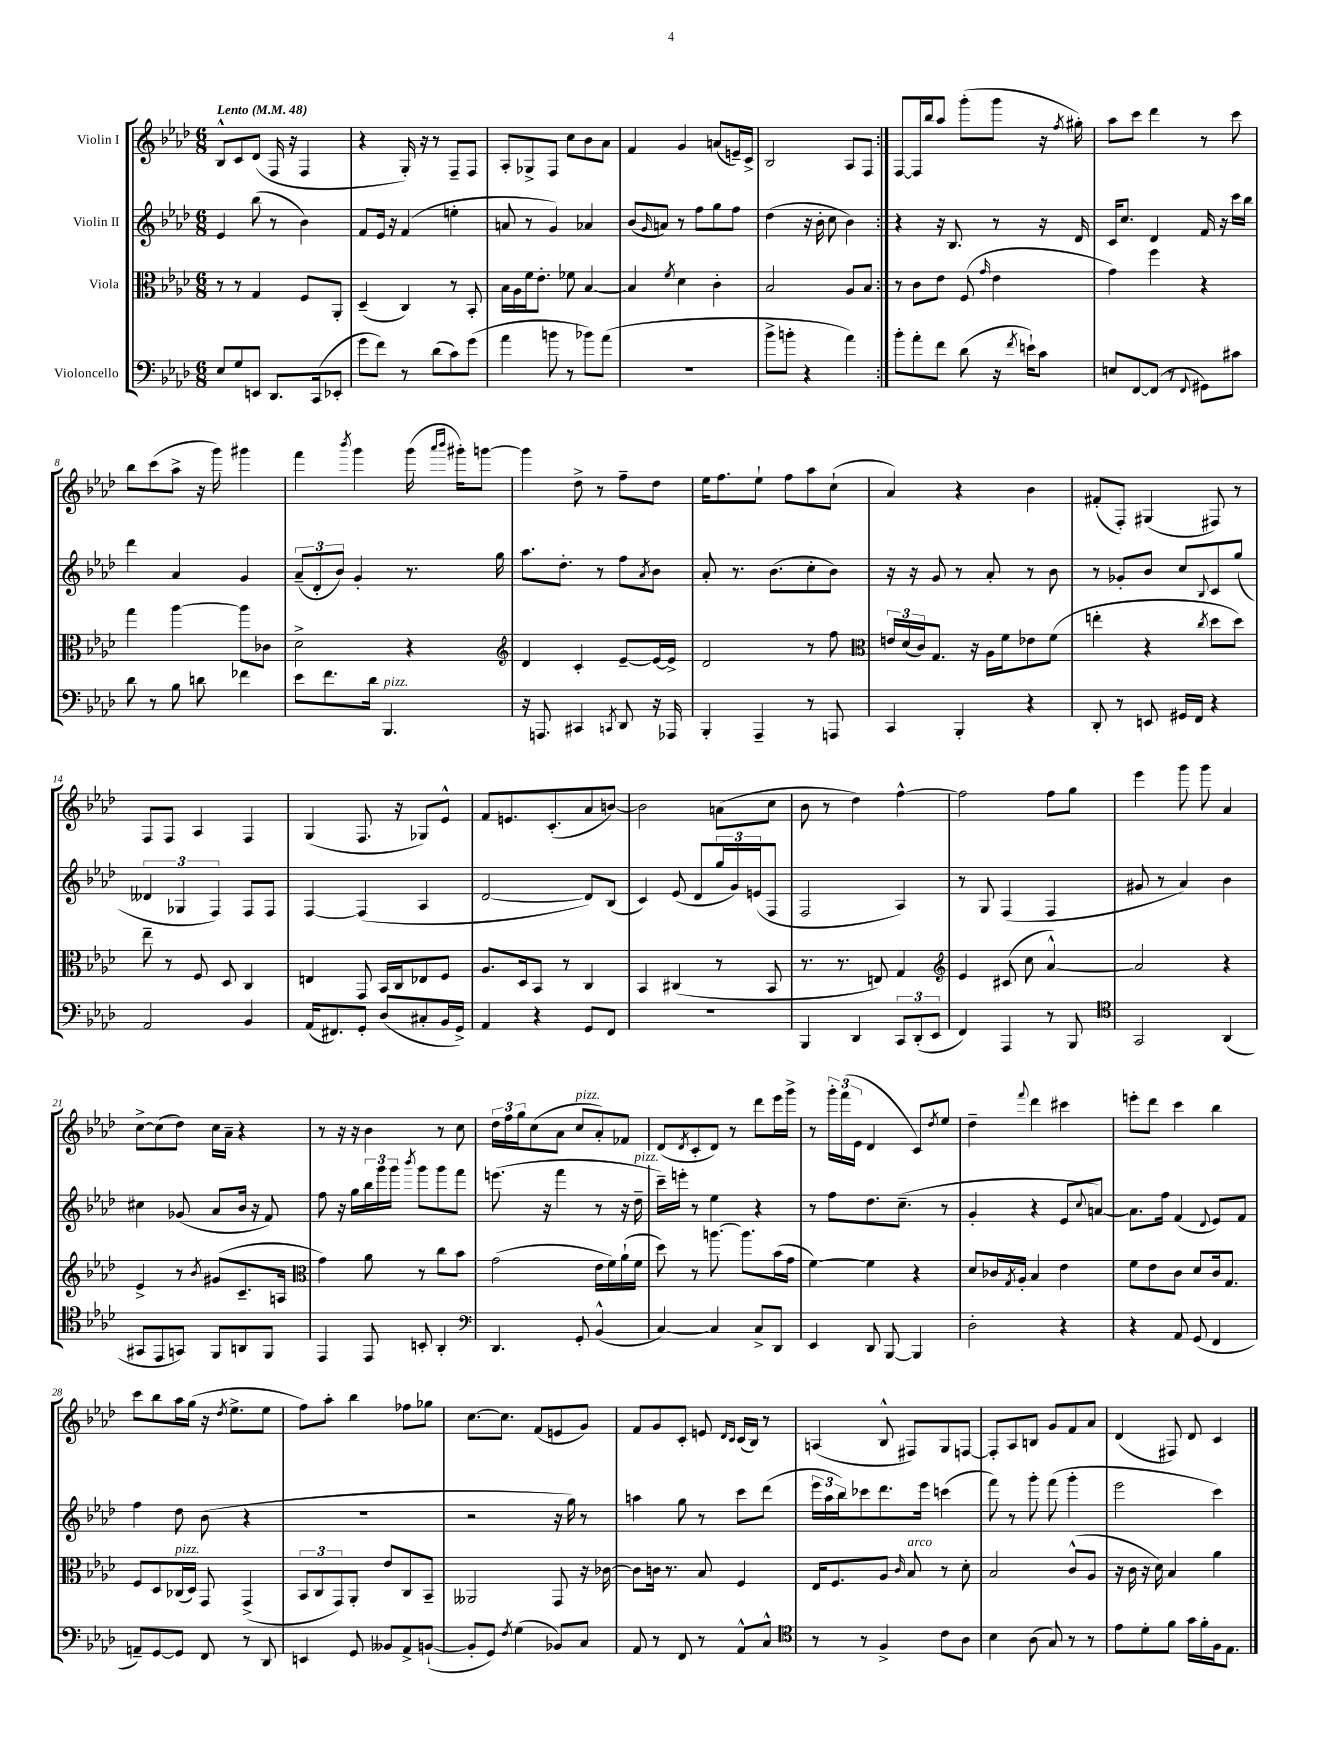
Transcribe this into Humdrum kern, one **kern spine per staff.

**kern	**kern	**kern	**kern
*part4	*part3	*part2	*part1
*staff4	*staff3	*staff2	*staff1
*I"Violoncello	*I"Viola	*I"Violin II	*I"Violin I
*clefF4	*clefC3	*clefG2	*clefG2
*k[b-e-a-d-]	*k[b-e-a-d-]	*k[b-e-a-d-]	*k[b-e-a-d-]
*M6/8	*M6/8	*M6/8	*M6/8
*MM48	*MM48	*MM48	*MM48
=1	=1	=1	=1
!	!	!	!LO:TX:a:B:t=Lento
8E-/L	8r	4e-/	8B-^^/L
8G/	8r	.	8c/
8EEn/J	4G/	(8bb-\	(8d-/J
8.DD-/L	.	8r	16F/
.	.	.	16r
.	8F/L	4b-\)	4F/
(16CC/k	.	.	.
8EE-X'/J	8AA-'/J	.	.
=2	=2	=2	=2
8g\L	(4D-~/	8f/L	4r
8f\J)	.	16e-/Jk	.
.	.	16r	.
8r	4C/)	(4f/	16G'/)
.	.	.	16r
(8d-\L	.	.	8r
8c\)	8r	4een'\	8F~/L
(8g\J	8BB-'/	.	8F/J
=3	=3	=3	=3
4a-\	16B-\LL	8an/	8A-'/L
.	16A-\	.	.
.	16f\J	8r	8G-X^/
.	8.e-'\J	.	.
8bn\	.	4g/)	8F/J
8r	8f-X\	.	8cc\L
8b-X\L)	[4B-/	4a-X/	8b-\
(8a-\J	.	.	8a-\J
=4	=4	=4	=4
2.r	4B-/]	(8b-/L	4f/
.	.	16qqg/	.
.	.	8an/J)	.
.	8qf/	.	.
.	4d-\	8r	4g/
.	.	8ff\L	.
.	4c'\	8gg\	(8an/L
.	.	8ff\J	16en~/L)
.	.	.	16c^/JJ
=5	=5	=5	=5
8b-^\L	2B-/	(4dd-\	2B-/
8bn'\J	.	.	.
4r	.	16r	.
.	.	16b-'\	.
.	.	8cc\	.
4a-\)	8A-/L	4b-\)	8A-/L
.	8B-/J	.	8F/J
=6:|!	=6:|!	=6:|!	=6:|!
8b-'\L	8r	4r	[8F/L
8a-'\	8c\L	.	16F/L]
.	.	.	16bb-/J
8f\J	8e-\J	16r	8aa-/J
.	.	8.B-/	.
(8d-\	(8F/	.	(8ggg'\L
.	16qqg/	.	.
16r	4e-\	8r	8ggg\J
8qf/	.	.	.
16en`\KL)	.	.	.
8c\J	.	16r	16r
.	.	.	8qff/
.	.	16d-/	16gg#X'\)
=7	=7	=7	=7
8En/L	4g\)	16c/KL	8aa-\L
.	.	8.cc/J	.
[8FF/	.	.	8ccc\J
(8FF/J]	4ff\	4d-/	4ddd-\
8r	.	.	.
8qqFF/	.	.	.
8GG#X\L)	4r	16f/	8r
.	.	16r	.
8c#X\J	.	16ccc\LL	8ccc\
.	.	16bb-\JJ	.
!!LO:LB:g=z
=8	=8	=8	=8
8d-\	4gg\	4ddd-\	8bb-\L
8r	.	.	(8ccc\
8B-\	[4aa-\	4a-/	8aa-^\J
8dn\	.	.	16r
.	.	.	16ggg\)
4f-X\	8aa-\L]	4g/	4ggg#X\
.	8c-X\J	.	.
=9	=9	=9	=9
8e-\L	2d-^\	(12a-~/L	4fff\
.	.	12d-'/	.
8.f\	.	.	.
.	.	12b-/J)	.
.	.	.	8qbbb-/
.	.	4g'/	4ggg\
16d-\Jk	.	.	.
!LO:TX:a:i:t=pizz.	!	!	!
4.BBB-/	.	.	.
.	4r	8.r	(16ggg\
.	.	.	16qqaaa-/LL
.	.	.	16qqbbb-/JJ
.	.	.	16ggg#X'\KL)
.	.	.	[8gggn\J
.	.	16gg\	.
=10	=10	=10	=10
*	*clefG2	*	*
16r	4d-/	8.aa-\L	4ggg\]
8.AAAn/	.	.	.
.	.	8.dd-'\J	.
4CC#X/	4c'/	.	8dd-^\
.	.	8r	8r
8qCCn/	.	.	.
8DD-/	[8e-~/L	8ff\L	8ff~\L
.	.	8qa-/	.
16r	16e-/L_	8b-\J	8dd-\J
16AAA-X/	16e-^/JJ]	.	.
=11	=11	=11	=11
4BBB-'/	2d-/	8a-'/	16ee-\KL
.	.	.	8.ff\
.	.	8.r	.
4AAA-~/	.	.	8ee-`\J
.	.	(8.b-\L	.
.	.	.	8ff\L
8r	8r	8cc'\	8aa-\
8AAAn/	8ff\	8b-\J)	(8cc`\J
=12	=12	=12	=12
*	*clefC3	*	*
4CC/	24en/LL	16r	4a-/)
.	(24d-/	.	.
.	.	16r	.
.	24c/J)	.	.
.	8.G/J	8g/	.
4BBB-'/	.	8r	4r
.	16r	.	.
.	16A-\LL	8a-'/	.
.	16f\J	.	.
4r	8e-X\	8r	4b-\
.	(8f\J	8b-\	.
=13	=13	=13	=13
8DD-'/	4een'\	8r	(8f#X'/L
8r	.	8g-X'/L	8F'/J)
8EEn/	4r	8b-/J	(4G#X/
16GG#X/LL	.	8cc/L	.
16FF/JJ	.	.	.
.	8qcc/	8qqB-/	.
4r	8dd-\L	8c/	8F#X/)
.	8dd-\J)	(8gg/J	8r
!!LO:LB:g=z
=14	=14	=14	=14
2AA-/	8ee-~\	6d--X/	8F/L
.	8r	.	8F/J
.	.	6G-X/	.
.	8F/	.	4A-/
.	.	6F/)	.
.	8D-/	.	.
4BB-/	4C/	8F/L	4F/
.	.	8F/J	.
=15	=15	=15	=15
(16AA-/KL	4En/	[4F/	(4G/
8.FF#X/)	.	.	.
8GG'/J	8GG/	(4F/]	8.F/
(8D-/L	16BB-/LL	.	.
.	16C/J	.	16r
8C#X'/	8E-X/	4A-/	8G-X/L)
16BB-/L	8F/J	.	8e-^^/J
16GG^/JJ)	.	.	.
=16	=16	=16	=16
4AA-/	8.A-/L	[2d-/	8f/L
.	.	.	8.en/
.	16D-/k	.	.
4r	8BB-/J	.	.
.	.	.	(8.c'/
.	8r	.	.
8GG/L	4C/	8d-/L])	8a-/
8FF/J	.	(8B-/J	[8bn/J)
=17	=17	=17	=17
2.r	4BB-/	4c/)	2b\]
.	(4C#X/	(8e-/	.
.	.	8d-/L	.
.	8r	24gg/L	(8an\L
.	.	24g/)	.
.	.	(24en/J	.
.	8BB-/	8F/J	8cc\J
=18	=18	=18	=18
4BBB-/	8.r	2F/	8b-\
.	.	.	8r
.	8.r	.	.
4DD-/	.	.	4dd-\)
.	8En/)	.	.
12CC/L	4G/	4A-/)	[4ff^^\
(12DD-'/	.	.	.
12EE-/J	.	.	.
=19	=19	=19	=19
*	*clefG2	*	*
4FF/)	4e-/	8r	2ff\]
.	.	8G/	.
4AAA-/	(8c#X/	(4F/	.
.	8cc\	.	.
8r	[4a-^^/)	4F/	8ff\L
8BBB-/	.	.	8gg\J
=20	=20	=20	=20
*clefC4	*	*	*
2GG/	2a-/]	8g#X/	4eee-\
.	.	8r	.
.	.	4a-/)	8ggg\
.	.	.	8ggg\
(4AA-/	4r	4b-\	4a-/
!!LO:LB:g=z
=21	=21	=21	=21
8GG#X/L	4e-^/	4cc#X\	[8cc^\L
8EE-/	.	.	(8cc\]
8GGn/J)	8r	(8g-X/	8dd-\J)
.	8qb-/	.	.
8FF/L	(8g#X/L	8a-/L	16cc\LL
.	.	.	16a-~\JJ
8AAn/	8.c~/	16b-/Jk	4r
.	.	16r	.
8FF/J	.	8f/)	.
.	16An/Jk	.	.
=22	=22	=22	=22
*	*clefC3	*	*
4EE-/	4g\)	8ff\	8r
.	.	16r	16r
.	.	16gg\LL	16r
8EE-/	8a-\	24bb-\	4b-\
.	.	24ggg\	.
.	.	24ggg\JJ	.
.	.	8qbbb-/	.
8BBn'/	8r	8ggg\L	.
4AA-'/	8cc\L	8ggg\	8r
.	8b-\J	8fff\J	8cc\
=23	=23	=23	=23
*clefF4	*	*	*
4.DD-/	(2g\	(8.eeen\	24dd-\LL
.	.	.	24ff\
.	.	.	24gg\J
.	.	.	(8cc\
.	.	16r	.
.	.	4fff\	8a-\J
!	!	!	!LO:TX:a:i:t=pizz.
8GG'/	.	.	8cc/L
(4BB-^^/	16e-\LL	8r	8a-'/)
.	16f\)	.	.
.	(16a-`\	16r	8f-X/J
!	!	!LO:TX:a:i:t=pizz.	!
.	16f\JJ	16dd-~\	.
=24	=24	=24	=24
[4C/)	8dd-\)	16ccc~\LL)	(8d-/L
.	.	16eeen'\JJ	.
.	.	.	8qd-/
.	8r	8r	8c'/
4C/]	[8.aan\	4ee-\	8d-/J)
.	.	.	8r
.	8.aa\L]	.	.
8C^/L	.	4r	8ddd-\L
8DD-/J	(16b-\L	.	16eee-\L
.	16g\JJ	.	16ggg^\JJ
=25	=25	=25	=25
4EE-/	[4f\)	8r	8r
.	.	8ff\L	24ggg'\LL
.	.	.	(24fff\
.	.	.	24e-\JJ
8DD-/	4f\]	8.dd-\	4d-/
[8BBB-/	.	.	.
.	.	(8.cc~\J	.
4BBB-/]	4r	.	8c/L)
.	.	.	8qdd-/
.	.	8r	8ee-/J
=26	=26	=26	=26
2D-'\	8d-/L	4g'/	4dd-~\
.	16c-X/L	.	.
.	8qG/	.	.
.	16A-'/JJ	.	.
.	.	.	8qqfff/
.	4B-/	4r	4ddd-\
4r	4e-\	8e-/L	4ccc#X\
.	.	8qqcc/	.
.	.	[8an/J)	.
=27	=27	=27	=27
4r	8f\L	8.a\L]	8eeen'\L
.	8e-\	.	8ddd-\J
.	.	16ff\Jk	.
8AA-/	8c\J	(4f/	4ccc\
(8GG/	8d-/L	.	.
.	.	8qqd-/	.
4FF/	16c/k	8e-/L)	4bb-\
.	8.G/J	.	.
.	.	8f/J	.
!!LO:LB:g=z
=28	=28	=28	=28
8AAn~/L)	8F/L	4ff\	8ccc\L
[8GG/	8D-/	.	8bb-\
!	!LO:TX:a:i:t=pizz.	!	!
8GG/J]	(16C-X/L	8dd-\	16aa-\L
.	16D-/JJ)	.	(16gg\JJ
8FF/	8GG/	(8b-\	16r
.	.	.	8qdd-/
.	.	.	8.ee-^\L
8r	(4GG^/	4r	.
8DD-/	.	.	8ee-\J
=29	=29	=29	=29
4EEn/	12BB-/L	2.r	8ff\L)
.	12C/	.	.
.	.	.	8aa-'\J
.	12GG/)	.	.
8GG/	8AA-'/J	.	4bb-\
8BB--X/L	8e-/L	.	.
8AA-^/	8C/	.	8ff-X\L
([8BBn`/J	8BB-~/J	.	8gg-X\J
=30	=30	=30	=30
8BB'/L]	2AA--X/	2r	[8.cc\L
8GG/J)	.	.	.
.	.	.	8.cc\J]
8qF/	.	.	.
(4G\	.	.	.
.	.	.	(8f/L
8BB-X/L)	8GG/	16r	8en/
.	.	16gg\)	.
8C/J	16r	8r	8g/J)
.	[16c-X\	.	.
=31	=31	=31	=31
8AA-/	8c-\L]	4aan\	8f/L
8r	16cn\Jk	.	8g/
.	8.r	.	.
8FF/	.	8gg\	8c'/J
8r	8B-/	8r	8en/
.	.	.	16qqd-/LL
.	.	.	16qqc/JJ
8AA-^^/L	4F/	8ccc\L	(16c/LL
.	.	.	16B-/JJ)
8C^^/J	.	(8ddd-\J	8r
=32	=32	=32	=32
*clefC4	*	*	*
8r	16E-/KL	24eee-\LL	(4An/
.	.	24aa-\	.
.	8.F/	.	.
.	.	24bb-\J)	.
8r	.	8ccc-X\	.
4F^/	8A-/J	8.ddd-\	8B-^^/
.	16qqc/	.	.
!	!LO:TX:a:i:t=arco	!	!
.	8B-/	.	8F#X/L)
.	.	16eee-\Jk	.
8c\L	8r	(4cccn\	8G/
8A-\J	8d-'\	.	[8Fn/J
=33	=33	=33	=33
4B-\	2B-/	8fff\)	8F'/L]
.	.	8r	8A-/
(8A-\	.	8ggg'\	8Bn/J
8G/)	.	(8fff\	8g/L
8r	(8c^^/L	4ggg'\	8f/
8r	8A-/J	.	8a-/J
=34	=34	=34	=34
8e-\L	16r	2eee-\	(4d-/
.	16c\	.	.
8d-'\	16r	.	.
.	16d-\)	.	.
8f\J	4B-/	.	8F#X/)
16g\LL	.	.	8d-/
16f'\	.	.	.
16F\J	4a-\	4ccc\)	4c/
8.E-\J	.	.	.
==	==	==	==
*-	*-	*-	*-
